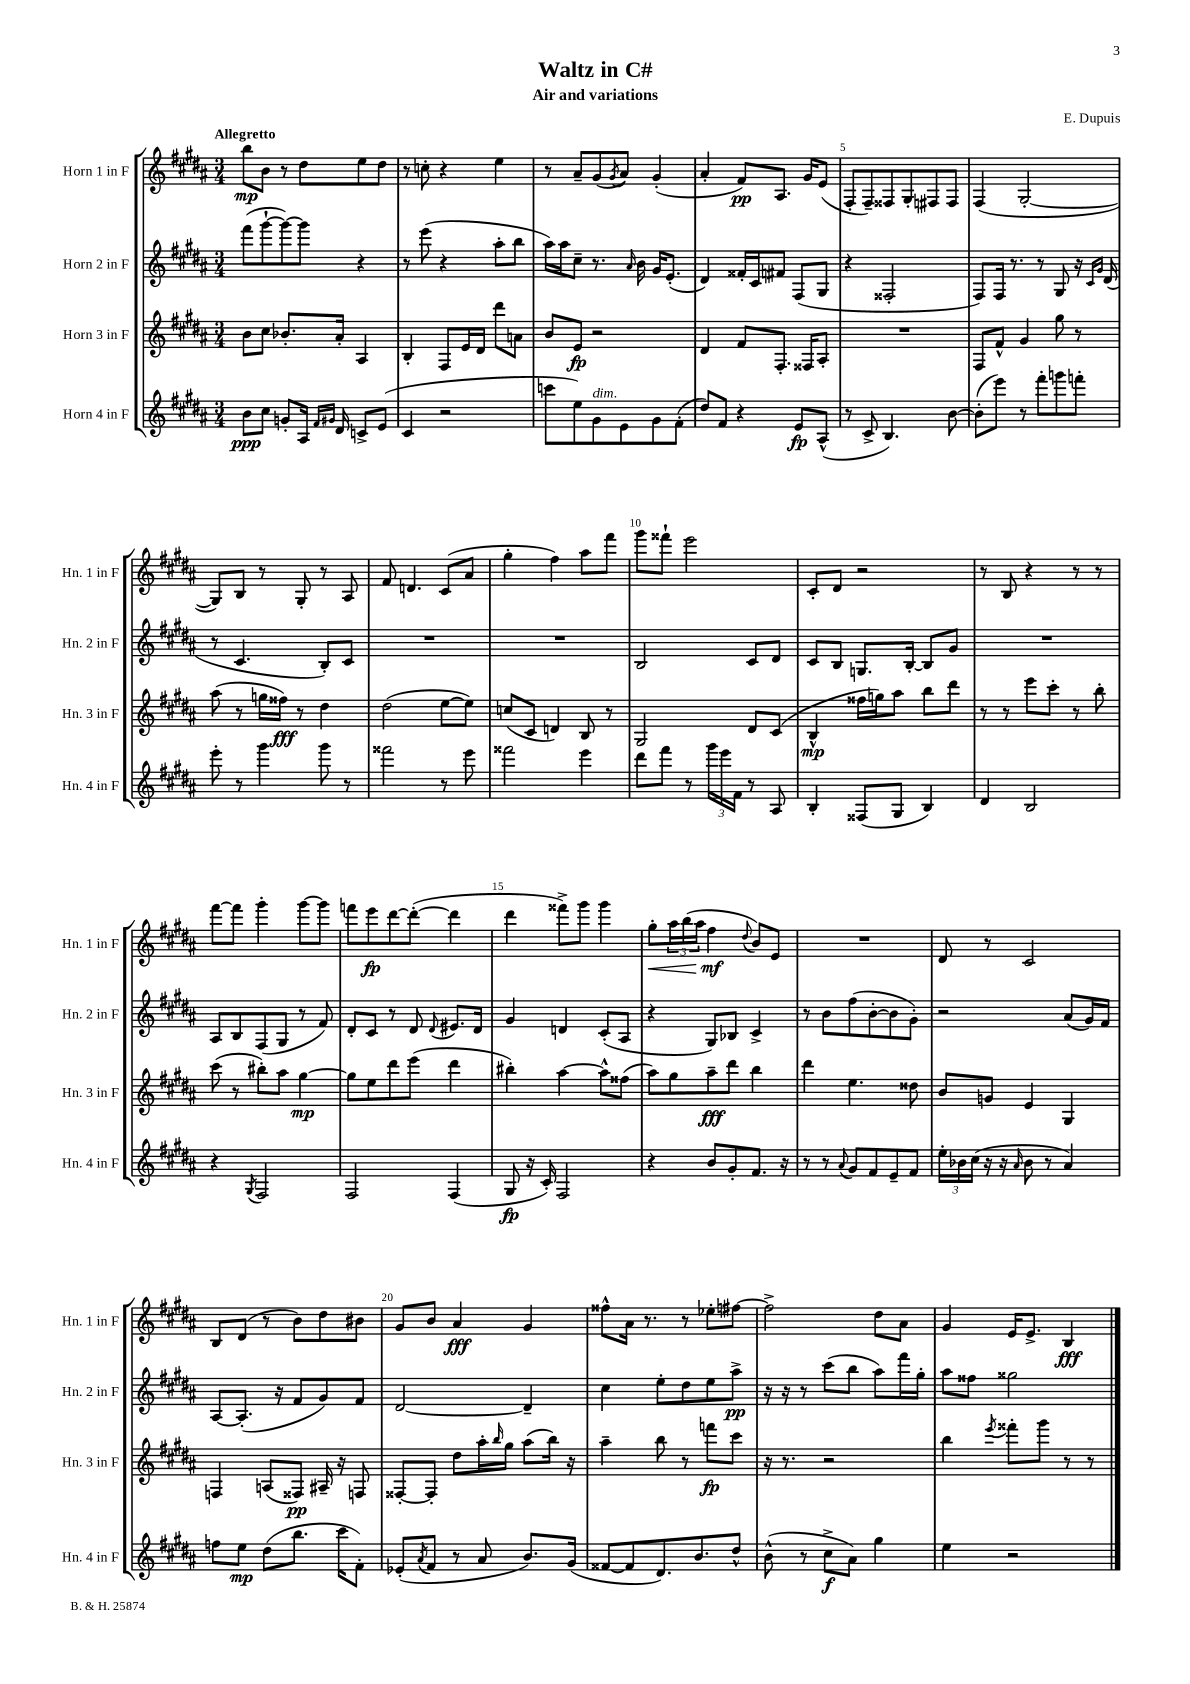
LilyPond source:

\header { title = "Waltz in C#" composer = "E. Dupuis" subtitle = "Air and variations" }
<<
\new StaffGroup <<
\new Staff = "s0" \with { instrumentName = "Horn 1 in F" shortInstrumentName = "Hn. 1 in F" } {
    \clef treble \key b \major \numericTimeSignature \time 3/4 \tempo "Allegretto"
    b''8\mp b'8 r8 dis''8 e''8 dis''8 |
    r8 c''8-. r4 e''4 |
    r8 ais'8-- gis'8( \acciaccatura { gis'8 } ais'8) gis'4-.( |
    ais'4-. fis'8\pp) ais8. gis'16 e'8( |
    fis8-. fis8--) fisis8 gis8-. fis8 fis8 |
    fis4( gis2~-. |
    gis8) b8 r8 gis8-. r8 ais8 |
    fis'8 d'4. cis'8( ais'8 |
    gis''4-. fis''4) ais''8 fis'''8 |
    gis'''8 fisis'''8-! e'''2 |
    cis'8-. dis'8 r2 |
    r8 b8 r4 r8 r8 |
    fis'''8~ fis'''8 gis'''4-. gis'''8~ gis'''8 |
    f'''8 e'''8\fp dis'''8~ dis'''8~-.( dis'''4 |
    dis'''4 fisis'''8->) gis'''8 gis'''4 |
    gis''8-.\< \tuplet 3/2 { ais''16 b''16( ais''16 } fis''4\mf\! \appoggiatura { dis''8 } b'8) e'8 |
    R2. |
    dis'8 r8 cis'2 |
    b8 dis'8( r8 b'8) dis''8 bis'8 |
    gis'8 b'8 ais'4\fff gis'4 |
    fisis''8-^ ais'16 r8. r8 ees''8-. fis''8~ |
    fis''2-> dis''8 ais'8 |
    gis'4 e'16 e'8.-> b4\fff \bar "|." |
}
\new Staff = "s1" \with { instrumentName = "Horn 2 in F" shortInstrumentName = "Hn. 2 in F" } {
    \clef treble \key b \major \numericTimeSignature \time 3/4
    fis'''8( gis'''8~-! gis'''8~) gis'''8 r4 |
    r8 e'''8( r4 ais''8-. b''8 |
    ais''16) ais''16 cis''8-- r8. \grace { ais'16 } b'16 gis'16 e'8.-.( |
    dis'4) fisis'16-. cis'16 fis'8 fis8( gis8 |
    r4 fisis2-. |
    fis8) fis16 r8. r8 gis8 r16 \grace { cis'16 gis'16 } dis'16( |
    r8 cis'4. b8-.) cis'8 |
    R2. |
    R2. |
    b2 cis'8 dis'8 |
    cis'8 b8 g8. b16~-. b8 gis'8 |
    R2. |
    ais8 b8 fis8( gis8 r8 fis'8) |
    dis'8-. cis'8 r8 dis'8 \appoggiatura { dis'8 } eis'8. dis'16 |
    gis'4 d'4 cis'8-.( ais8 |
    r4 gis8) bes8 cis'4-> |
    r8 b'8 fis''8( b'8~-. b'8 gis'8-.) |
    r2 ais'8( gis'16) fis'16 |
    ais8~ ais8.-.( r16 fis'8 gis'8) fis'8 |
    dis'2~ dis'4-- |
    cis''4 e''8-. dis''8 e''8 ais''8->\pp |
    r16 r16 r8 cis'''8( b''8 ais''8) fis'''16 gis''16-. |
    ais''8 fisis''8 gisis''2 \bar "|." |
}
\new Staff = "s2" \with { instrumentName = "Horn 3 in F" shortInstrumentName = "Hn. 3 in F" } {
    \clef treble \key b \major \numericTimeSignature \time 3/4
    b'8 cis''8 bes'8.-. ais'16-. ais4 |
    b4-. fis8 e'16 dis'16 dis'''8 a'8 |
    b'8 e'8\fp r2 |
    dis'4 fis'8 fis8.-. fisis16 ais8-. |
    R2. |
    fis8 fis'8-^ gis'4 gis''8 r8 |
    ais''8( r8 g''16 fisis''16\fff) r8 dis''4 |
    dis''2( e''8~ e''8) |
    c''8( cis'8 d'4) b8 r8 |
    gis2 dis'8 cis'8( |
    b4-^\mp fisis''16 g''16) ais''8 b''8 dis'''8 |
    r8 r8 e'''8 cis'''8-. r8 b''8-. |
    cis'''8( r8 bis''8-.) ais''8 gis''4~\mp |
    gis''8 e''8 dis'''8 e'''8( dis'''4 |
    bis''4-.) ais''4~ ais''8-^ fisis''8( |
    ais''8) gis''8 ais''8--\fff dis'''8 b''4 |
    dis'''4 e''4. disis''8 |
    b'8 g'8 e'4 gis4 |
    f4 a8( fisis8\pp) ais16-- r16 f8 |
    fisis8~-. fisis8-. dis''8 ais''16-. \grace { b''16 } gis''16 ais''8( b''16) r16 |
    ais''4-- b''8 r8 f'''8\fp cis'''8 |
    r16 r8. r2 |
    b''4 \acciaccatura { e'''8 } fisis'''8-. gis'''8 r8 r8 \bar "|." |
}
\new Staff = "s3" \with { instrumentName = "Horn 4 in F" shortInstrumentName = "Hn. 4 in F" } {
    \clef treble \key b \major \numericTimeSignature \time 3/4
    b'8\ppp cis''8 g'8-. ais16 \grace { fis'16 gis'16 } dis'16 c'8-> e'8( |
    cis'4 r2 |
    c'''8 e''8) gis'8^\markup { \italic "dim." } e'8 gis'8 fis'8-.( |
    dis''8) fis'8 r4 e'8\fp ais8-^( |
    r8 cis'8-> b4.) b'8~ |
    b'8-.( e'''8) r8 fis'''8-. g'''8 f'''8-. |
    e'''8-. r8 gis'''4 gis'''8 r8 |
    fisis'''2 r8 e'''8 |
    fisis'''2 e'''4 |
    dis'''8 fis'''8 r8 \tuplet 3/2 { gis'''16 e'''16 fis'16 } r8 ais8 |
    b4-. fisis8( gis8 b4) |
    dis'4 b2 |
    r4 \acciaccatura { gis8 } fis2 |
    fis2 fis4( |
    gis8\fp r16 cis'16-.) fis2 |
    r4 b'8 gis'8-. fis'8. r16 |
    r8 r8 \appoggiatura { ais'8 } gis'8 fis'8 e'8-- fis'8 |
    \tuplet 3/2 { e''16-. bes'16 cis''16( } r16 r16 \grace { ais'16 } bes'8 r8 ais'4) |
    f''8 e''8\mp dis''8( b''8. cis'''16 fis'8-.) |
    ees'8-.( \acciaccatura { ais'8 } fis'8 r8 ais'8 b'8.) gis'16( |
    fisis'8~ fisis'8 dis'8.) b'8. dis''8-^ |
    b'8-^( r8 cis''8->\f ais'8) gis''4 |
    e''4 r2 \bar "|." |
}
>>
>>
\layout { \context { \Score \override BarNumber.break-visibility = ##(#f #t #t) barNumberVisibility = #(every-nth-bar-number-visible 5) } }
